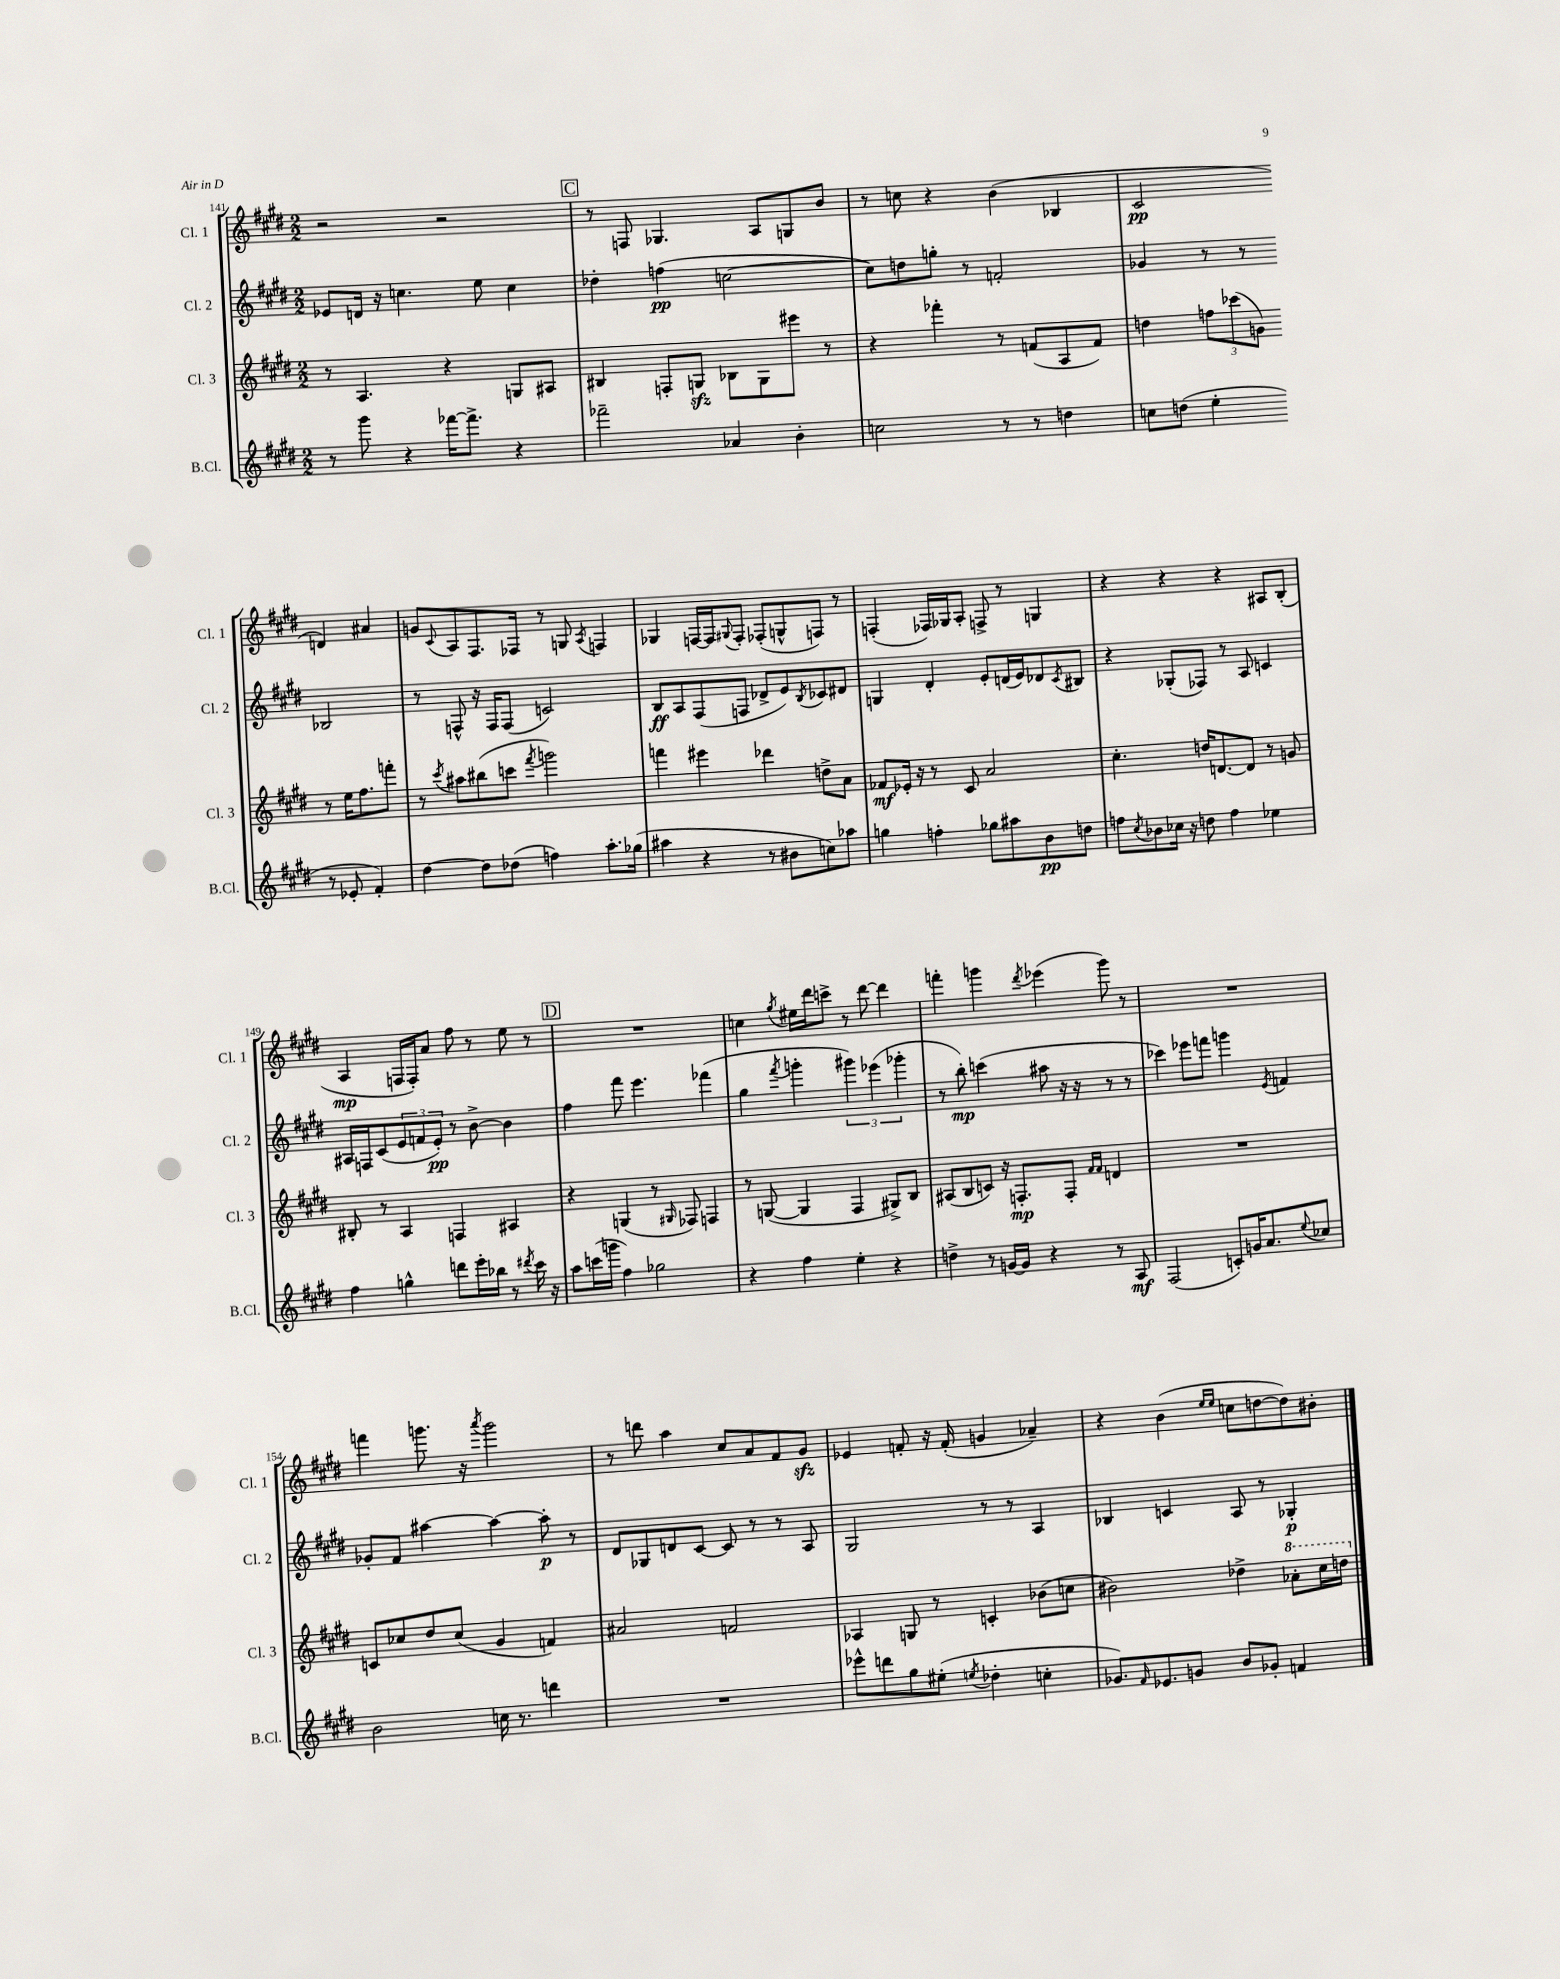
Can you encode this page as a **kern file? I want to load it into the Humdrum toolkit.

**kern	**kern	**kern	**kern
*staff4	*staff3	*staff2	*staff1
*clefG2	*clefG2	*clefG2	*clefG2
*k[f#c#g#d#]	*k[f#c#g#d#]	*k[f#c#g#d#]	*k[f#c#g#d#]
*M2/2	*M2/2	*M2/2	*M2/2
8r	8r	8e-	2r
8ggg#	4.A	16d	.
.	.	16r	.
4r	.	4.cc	.
[16fff-	4r	.	2r
8.fff-^]	.	.	.
.	.	8ee	.
4r	8G	4cc	.
.	8A#	.	.
=	=	=	=
2fff-~	4B#	4dd-'	8r
.	.	.	8F
.	8F'	(4ff	4.G-
.	8G	.	.
4a-	8B-	[2cc	.
.	8G	.	8A
4b'	8eee#	.	8G
.	8r	.	8b
=	=	=	=
2cc	4r	8cc])	8r
.	.	8dd	8cc
.	4fff-'	8gg'	4r
.	.	8r	.
8r	8r	2f'	(4b
8r	(8f	.	.
4dd	8A	.	4B-
.	8f)	.	.
=	=	=	=
8cc	4dd	4g-	2c#
(8dd	.	.	.
4ee'	12ff	8r	.
.	(12ccc-	.	.
.	.	8r	.
.	12g)	.	.
8r	8r	2B-	4d)
8e-'	16ee	.	.
.	8.ff	.	.
4f#')	.	.	4a#
.	8fff'	.	.
=	=	=	=
[4dd#	8r	8r	8g
.	8qccc#	.	8qqc#
.	8aa#	8F^^	8A
8dd#]	(8bb#	16r	8.F#
.	.	16F	.
(8dd-	8ccc	(8F	.
.	.	.	16F-
.	8qfff#	.	.
4ff)	2ggg)	2c)	8r
.	.	.	8G
.	.	.	8qA
8.aa'	.	.	4F
(16gg-	.	.	.
=	=	=	=
4aa#	4fff	8B	4G-
.	.	8A	.
4r	4eee#	(8F#	[16F
.	.	.	16F]
.	.	.	8qqG#
.	.	8F	8F'
8r	4ddd-	8d-^	(8F-'
8b#	.	8e)	8G^^
.	.	8qB	.
8cc)	8dd^	8c-	8F)
8aa-	8a	8d#	8r
=	=	=	=
4gg	8f-	4G	(4F'
.	16e-'	.	.
.	16r	.	.
4ff'	8r	4d#'	16F-)
.	.	.	16G-
.	8c#	.	8A'
8gg-	2a	8e'	8F^
8aa#	.	(16d	8r
.	.	16e)	.
8b	.	8d-	4G
.	.	8qc#	.
8dd	.	8B#	.
=	=	=	=
8ff	4.cc#'	4r	4r
8qcc#	.	.	.
8b-	.	.	.
16cc-	.	(8G-'	4r
16r	.	.	.
8dd	16dd	8F-)	.
.	[8.d	.	.
4ff	.	8r	4r
.	8d]	8A	.
4ee-	8r	4c	8A#
.	8g	.	(8B'
=	=	=	=
4ff#	8B#'	16A#	4A
.	.	16F	.
.	8r	(8c#	.
4gg^^	4A	12e	16F
.	.	.	16F')
.	.	12f	.
.	.	.	8a
.	.	12e')	.
8ddd	4F	8r	8ff#
16eee'	.	[8b^	8r
16bb-	.	.	.
8r	4A#	4b]	8ee
8qddd#	.	.	.
16ccc#	.	.	8r
16r	.	.	.
=	=	=	=
8aa	4r	4ff#	1r
(16ccc	.	.	.
16ggg	.	.	.
4ff#)	(4G	8fff#	.
.	.	4.eee	.
2gg-	8r	.	.
.	16qqG#	.	.
.	8F-)	.	.
.	4F	(4fff-	.
=	=	=	=
4r	8r	4gg#	4cc
.	([8G	.	.
.	.	8qfff#	8qgg#
4ff#	4G]	4ggg'	16ee#
.	.	.	16ddd#
.	.	.	8ccc^
4ee'	4F#	6ggg#)	8r
.	.	.	[8ddd#
.	.	(6eee-	.
4r	8G#^)	.	4ddd#]
.	.	6ggg-'	.
.	8B	.	.
=	=	=	=
4dd^	(8A#	8r	4fff'
.	8B	8bb')	.
8r	8c)	(4ccc	4ggg
[16g	16r	.	.
16g]	8.F'	.	.
.	.	.	8qddd#
4r	.	8aa#	(4eee-
.	8F'	16r	.
.	.	16r	.
.	16qqf#	.	.
.	16qqf#	.	.
8r	4d	8r	8ggg)
8A	.	8r	8r
=	=	=	=
(2F#	1r	4ccc-)	1r
.	.	8eee-	.
.	.	8fff	.
8c')	.	4ggg	.
16g	.	.	.
8.a	.	.	.
.	.	8qe	.
.	.	4f	.
8qqee	.	.	.
8cc-	.	.	.
=	=	=	=
2b	8c	8g-'	4fff
.	8cc-	8f#	.
.	8dd#	[4aa#	8.ggg
.	(8cc-	.	.
.	.	.	16r
.	.	.	8qaaa
16cc	4g#	4aa#_	2ggg
8.r	.	.	.
4ddd	4f)	8aa#']	.
.	.	8r	.
=	=	=	=
1r	2a#	8d#	8r
.	.	8G-	8ddd
.	.	8d	4aa
.	.	[8c#	.
.	2f	8c#]	8cc#
.	.	8r	8a
.	.	8r	8f#
.	.	8A	8g#
=	=	=	=
8eee-^^	4A-	2G#	4e-
8ddd	.	.	.
8gg#	8G	.	8f'
(8ee#'	8r	.	16r
.	.	.	(16f'
8qee	.	.	.
4dd-'	4c'	8r	4g
.	.	8r	.
4cc'	(8b-	4A	4a-~)
.	8cc	.	.
=	=	=	=
8.g-)	2b#)	4B-	4r
16qqf#	.	.	.
8.e-	.	.	.
.	.	4c	(4b
8g	.	.	.
.	.	.	16qqee
.	.	.	16qqee
8b	4dd-^	8A	8cc
8g-'	.	8r	[8dd
4f	8aa-'	4G-'	8dd])
.	16ccc#	.	8b#'
.	16ddd	.	.
==	==	==	==
*-	*-	*-	*-
